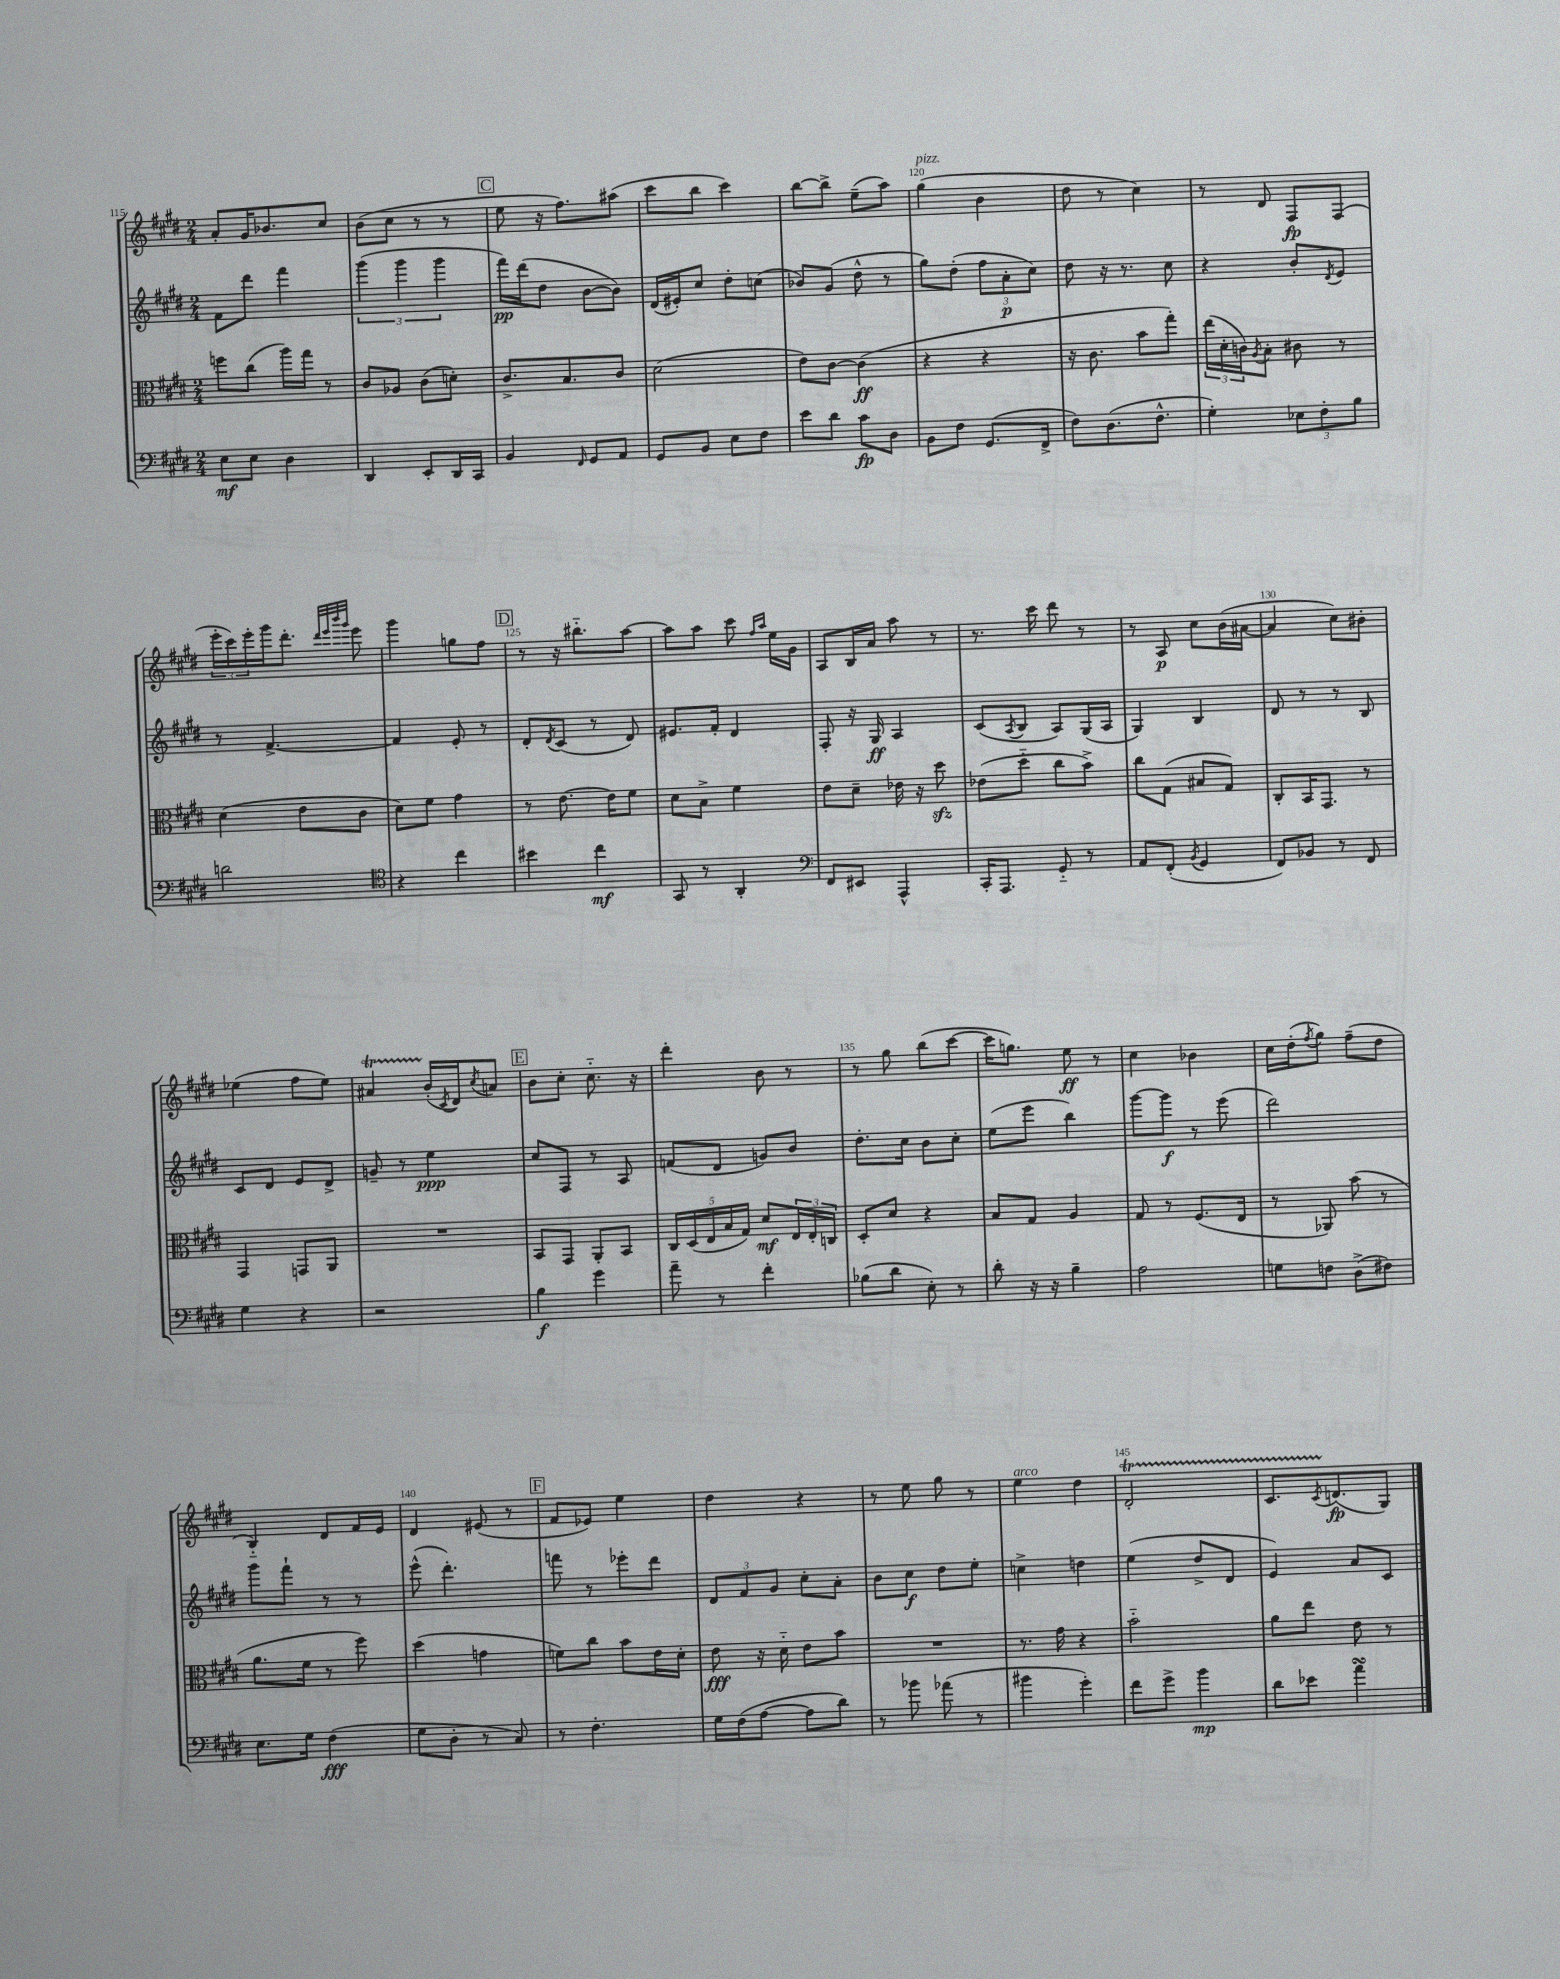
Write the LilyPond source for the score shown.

<<
\new StaffGroup <<
\new Staff = "s0" {
    \clef treble \key e \major \numericTimeSignature \time 2/4
    a'8-. gis'16 bes'8. cis''8 |
    b'8( cis''8 r8 r8 |
    \mark \markup { \box "C" } e''8 r16 fis''8.) ais''8( |
    cis'''8 b''8 cis'''4) |
    b''8~ b''8-> e''8--( a''8) |
    gis''4^\markup { \italic "pizz." }( b'4 |
    dis''8 r8 cis''4) |
    r8 dis'8 fis8\fp fis8( |
    \tuplet 3/2 { e'''16-. cis'''16) e'''16-. } gis'''16 dis'''8.-. \grace { dis'''32 e'''32 b'''32 gis'''32 } e'''8 |
    gis'''4 g''8 fis''8 |
    \mark \markup { \box "D" } r8 r16 bis''8.-_ a''8~ |
    a''8 a''8 cis'''8 \grace { fis''16 a''16 } e''16 gis'16 |
    a8 b16 a'16 a''8 r8 |
    r8. cis'''16 dis'''8 r8 |
    r8 a8\p cis''8 b'16( ais'16~ |
    ais'4 cis''8) bis'8-. |
    ees''4( fis''8 ees''8) |
    ais'4\startTrillSpan b'16-.\stopTrillSpan( \acciaccatura { cis'8 } dis'16) \acciaccatura { cis''8 } a'8 |
    \mark \markup { \box "E" } b'8 cis''8-. cis''8.-_ r16 |
    dis'''4-. b'8 r8 |
    r8 gis''8 b''8( cis'''8~ |
    cis'''16 g''8.) e''8\ff r8 |
    cis''4 bes'4 |
    cis''16 dis''16-.( \acciaccatura { fis''8 } gis''8) fis''8--( dis''8 |
    b4-_) dis'8 fis'16 e'16 |
    dis'4 eis'8( r8 |
    \mark \markup { \box "F" } fis'8 ees'8) e''4 |
    dis''4 r4 |
    r8 e''8 gis''8 r8 |
    e''4^\markup { \italic "arco" } dis''4 |
    dis'2-.\startTrillSpan |
    cis'8. \acciaccatura { cis'8 } d'8.\stopTrillSpan\fp( gis8) \bar "|." |
}
\new Staff = "s1" {
    \clef treble \key e \major \numericTimeSignature \time 2/4
    fis'8 dis'''8 fis'''4 |
    \tuplet 3/2 { gis'''4( gis'''4 gis'''4 } |
    \mark \markup { \box "C" } fis'''16\pp) dis'''16( dis''8 b'8~ b'8) |
    dis'16( eis'16-.) cis''8 dis''8-. c''8( |
    bes'8) gis'8( dis''8-^ r8 |
    gis''8) dis''8-.( \tuplet 3/2 { fis''8 a'8-.\p cis''8) } |
    dis''8 r16 r8. cis''8 |
    r4 b'8-. \acciaccatura { dis'8 } e'8 |
    r8 fis'4.~-> |
    fis'4 e'8-. r8 |
    \mark \markup { \box "D" } dis'8-. \acciaccatura { dis'8 } cis'8( r8 dis'8) |
    eis'8. fis'16-. dis'4 |
    fis8-. r16 gis16\ff a4 |
    cis'8( \acciaccatura { a8 } b8 a8) gis16( a16 |
    gis4) b4 |
    dis'8 r8 r8 b8 |
    cis'8 dis'8 e'8 dis'8-> |
    g'8-- r8 e''4\ppp |
    \mark \markup { \box "E" } cis''8 fis8 r8 a8 |
    f'8( dis'8 g'8) b'8 |
    dis''8.-. cis''16 b'8 cis''8-. |
    e''8( e'''8 b''4) |
    gis'''8~ gis'''8\f r8 e'''8( |
    dis'''2) |
    gis'''8 fis'''8-! r8 r8 |
    e'''8-^( dis'''4.-.) |
    \mark \markup { \box "F" } f'''8 r8 ees'''8-. dis'''8 |
    \tuplet 3/2 { dis'8 fis'8 gis'8 } cis''8-. a'8-. |
    b'8 cis''8\f dis''8 e''8-. |
    c''4-> d''4 |
    e''4( dis''8-> dis'8 |
    e'4) a'8 cis'8 \bar "|." |
}
\new Staff = "s2" {
    \clef alto \key e \major \numericTimeSignature \time 2/4
    f''8 cis''8( a''16) gis''16 r8 |
    cis'8 aes8 cis'8( d'8-.) |
    \mark \markup { \box "C" } cis'8.-> b8. cis'8 |
    dis'2( |
    e'8) cis'8~ cis'4\ff( |
    r4 r4 |
    r16 cis'8. b'8 gis''8-.) |
    \tuplet 3/2 { e''16( dis'16-. c'16) } \acciaccatura { a8 } b8-. cis'8 r8 |
    dis'4( e'8 cis'8 |
    dis'8) fis'8 gis'4 |
    \mark \markup { \box "D" } r8 e'8.~ e'16 fis'8 |
    dis'8 b8-> fis'4 |
    e'8 dis'8-- ees'16 r16 dis''8\sfz |
    ees'8( dis''8-_ cis''8 b'8->) |
    cis''8 gis8( bis8 gis8) |
    cis8-. b,16 gis,8. r8 |
    gis,4 g,8 a,8 |
    R2 |
    \mark \markup { \box "E" } b,8 gis,8 a,8-. b,8 |
    \tuplet 5/4 { cis16 dis16( e16 b16 gis16) } dis'8\mf \tuplet 3/2 { e16 e16-. c16 } |
    dis8-. dis'8 r4 |
    b8 gis8 a4 |
    gis8 r8 fis8.( e16 |
    r8 aes,8) b'8( r8 |
    a'8. fis'16 r8 fis''8) |
    dis''4( g'4 |
    \mark \markup { \box "F" } f'8) cis''8 b'8 e'16 dis'16-. |
    e'8\fff r16 dis'16-_ e'8 b'8 |
    R2 |
    r8. gis'16 r4 |
    b'2-_ |
    a'8 e''8 e'8 r8 \bar "|." |
}
\new Staff = "s3" {
    \clef bass \key e \major \numericTimeSignature \time 2/4
    e8\mf e8 dis4 |
    dis,4 e,8-. dis,16 cis,16 |
    \mark \markup { \box "C" } b,4 \grace { fis,16 } gis,8 a,8 |
    gis,8 b,8 e8 fis8 |
    e'8 dis'8 cis'8\fp dis8 |
    b,8 fis8 gis,8.( fis,16-> |
    fis8) dis8.( fis8.-^ |
    gis4-.) \tuplet 3/2 { ees8 fis8-. b8 } |
    d'2 |
    \clef tenor r4 cis''4 |
    \mark \markup { \box "D" } bis'4 cis''4\mf |
    gis,8 r8 a,4-. |
    \clef bass fis,8 eis,8 a,,4-^ |
    cis,16-. a,,8. gis,8-_ r8 |
    a,8 fis,8-.( \acciaccatura { b,8 } gis,4 |
    fis,8) bes,8 r8 fis,8 |
    gis4 r4 |
    r2 |
    \mark \markup { \box "E" } b4\f gis'4 |
    a'8-- r8 fis'4-. |
    bes8( dis'8 e8-.) r8 |
    dis'8-. r16 r16 b4-- |
    a2 |
    g8 f8 dis8->( fis8) |
    e8. gis16 fis4\fff( |
    gis8 dis8-. r8 cis8) |
    \mark \markup { \box "F" } r8 fis4.-. |
    gis16 fis16( a8~ a8 dis'8) |
    r8 bes'8 aes'8( r8 |
    bis'4 gis'4-.) |
    fis'8 gis'8-> b'4\mp |
    dis'8 ees'8 a'4\turn \bar "|." |
}
>>
>>
\layout { \context { \Score currentBarNumber = #115 \override BarNumber.break-visibility = ##(#f #t #t) barNumberVisibility = #(every-nth-bar-number-visible 5) } }
